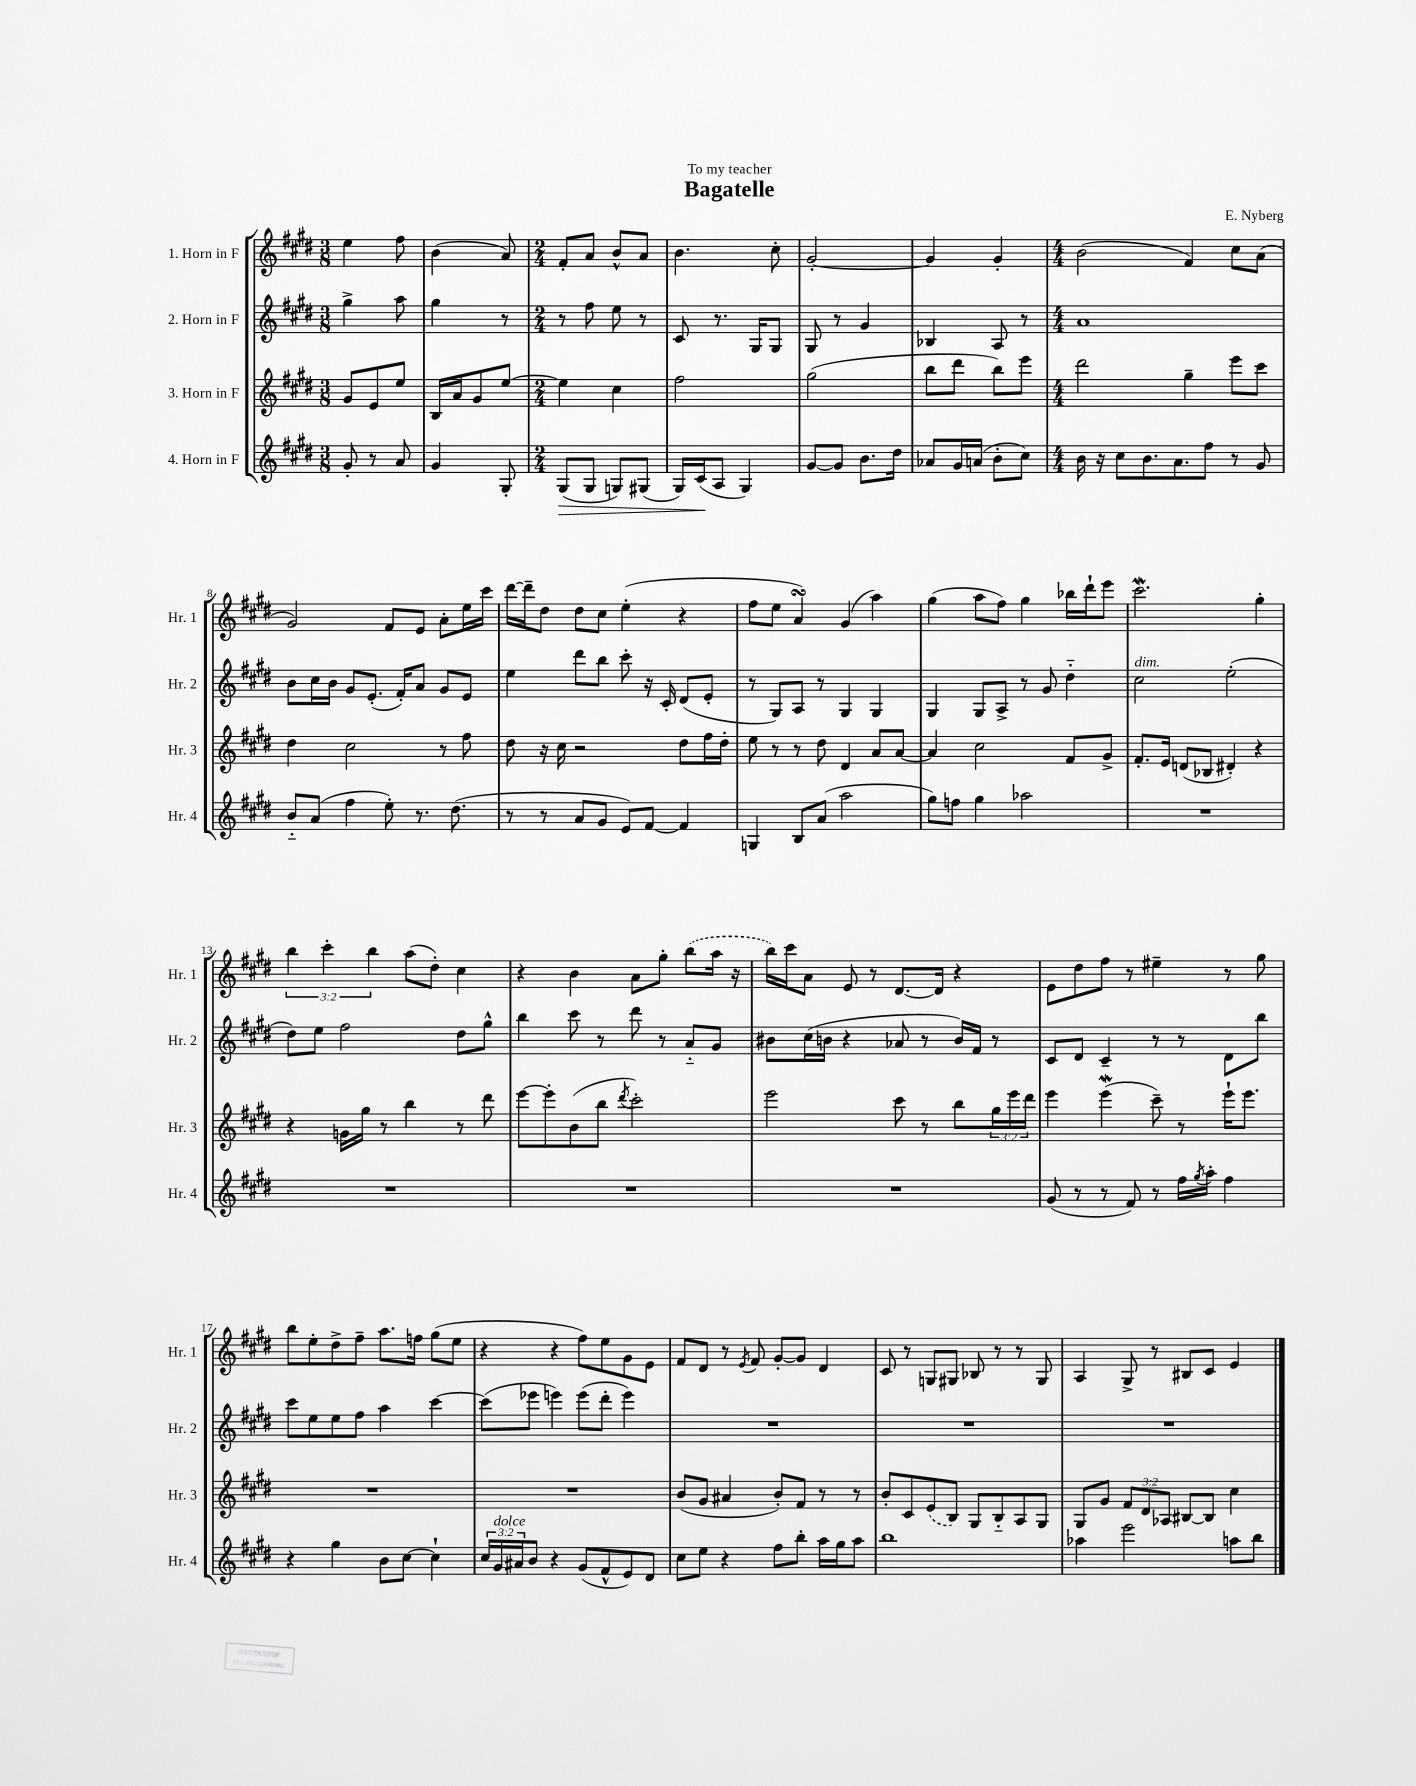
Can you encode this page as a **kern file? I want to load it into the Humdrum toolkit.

**kern	**kern	**kern	**kern
*staff4	*staff3	*staff2	*staff1
*clefG2	*clefG2	*clefG2	*clefG2
*k[f#c#g#d#]	*k[f#c#g#d#]	*k[f#c#g#d#]	*k[f#c#g#d#]
*M3/8	*M3/8	*M3/8	*M3/8
8g#'	8g#	4gg#^	4ee
8r	8e	.	.
8a	8ee	8aa	8ff#
=	=	=	=
4g#	16B	4gg#	(4b
.	16a	.	.
.	8g#	.	.
8G#'	[8ee	8r	8a)
=	=	=	=
*M2/4	*M2/4	*M2/4	*M2/4
(8G#	4ee]	8r	8f#'
8G#	.	8ff#	8a
8G)	4cc#	8ee	8b^^
(8G#	.	8r	8a
=	=	=	=
16G#)	2ff#	8c#	4.b
(16c#	.	.	.
8A	.	8.r	.
4G#)	.	.	.
.	.	16G#	.
.	.	8G#	8cc#'
=	=	=	=
[8g#	(2gg#	8G#	[2g#'
8g#]	.	8r	.
8.b	.	4g#	.
16dd#	.	.	.
=	=	=	=
8a-	8bb	4B-	4g#]
16g#	8ddd#	.	.
(16a	.	.	.
8b'	8bb)	8A	4g#'
8cc#)	8eee	8r	.
=	=	=	=
*M4/4	*M4/4	*M4/4	*M4/4
16b	2ddd#	1a	(2b
16r	.	.	.
8cc#	.	.	.
8.b	.	.	.
8.a	.	.	.
.	4gg#~	.	4f#)
8ff#	.	.	.
8r	8eee	.	8cc#
8g#	8ccc#	.	(8a
=	=	=	=
8b'~	4dd#	8b	2g#)
(8a	.	16cc#	.
.	.	16b	.
4ff#	2cc#	8g#	.
.	.	(8.e'	.
8ee')	.	.	8f#
.	.	16f#')	.
8.r	.	8a	8e
.	8r	8g#	8a'
(8.dd#	.	.	.
.	8ff#	8e	16ee
.	.	.	16ccc#
=	=	=	=
8r	8dd#	4ee	[16ddd#
.	.	.	16ddd#~]
8r	16r	.	8dd#
.	16cc#	.	.
8a	2r	8ddd#	8dd#
8g#	.	8bb	8cc#
8e)	.	8ccc#'	(4ee'
[8f#	.	16r	.
.	.	16c#'	.
4f#]	8dd#	(8d#	4r
.	16ff#	8e'	.
.	16dd#'	.	.
=	=	=	=
4G	8ee	8r	8ff#
.	8r	8G#)	8ee
8B	8r	8A	4a)
(8a	8dd#	8r	.
2aa	4d#	4G#	(4g#
.	8a	4G#	4aa)
.	[8a	.	.
=	=	=	=
8gg#)	4a]	4G#	(4gg#
8ff	.	.	.
4gg#	2cc#	8G#	8aa
.	.	8A^	8ff#)
2aa-	.	8r	4gg#
.	.	8g#	.
.	8f#	4dd#'~	16bb-
.	.	.	16ddd#`
.	8g#^	.	8eee
=	=	=	=
1r	8.f#'	2cc#	2.ccc#
.	16e	.	.
.	(8d	.	.
.	8B-	.	.
.	4d#')	(2ee'	.
.	4r	.	4gg#'
=	=	=	=
1r	4r	8dd#)	6bb
.	.	8ee	.
.	.	.	6ccc#'
.	16g	2ff#	.
.	16gg#	.	.
.	.	.	6bb
.	8r	.	.
.	4bb	.	(8aa
.	.	.	8dd#')
.	8r	8dd#	4cc#
.	8ddd#	8gg#^^	.
=	=	=	=
1r	[8eee	4bb	4r
.	8eee']	.	.
.	(8b	8ccc#	4b
.	8bb	8r	.
.	8qddd#	.	.
.	2ccc#')	8ddd#	8a
.	.	8r	8gg#'
.	.	8a'~	(8bb
.	.	8g#	16aa
.	.	.	16r
=	=	=	=
1r	2eee	8b#	16bb)
.	.	.	16ccc#
.	.	(16cc#	8a
.	.	16b	.
.	.	4r	8e
.	.	.	8r
.	8ccc#	8a-	[8.d#
.	8r	8r	.
.	.	.	16d#]
.	8bb	16b)	4r
.	.	16f#	.
.	24gg#	8r	.
.	24eee	.	.
.	24ddd#	.	.
=	=	=	=
(8g#	4eee	8c#	8e
8r	.	8d#	8dd#
8r	(4eee	4c#~	8ff#
8f#)	.	.	8r
8r	8ccc#~)	8r	4ee#~
16ff#	8r	8r	.
8qgg#	.	.	.
16aa'	.	.	.
4ff#	16eee`	8d#	8r
.	8.eee	.	.
.	.	8bb	8gg#
=	=	=	=
4r	1r	8ccc#	8bb
.	.	8ee	8ee'
4gg#	.	8ee	8dd#^
.	.	8ff#	8ff#~
8b	.	4aa	8.aa
[8cc#	.	.	.
.	.	.	16ff
4cc#`]	.	[4ccc#	(8gg#
.	.	.	8ee
=	=	=	=
24cc#	1r	(8ccc#]	4r
24g#	.	.	.
24a#	.	.	.
8b	.	8eee-	.
4r	.	4eee)	4r
(8g#	.	(8eee	8ff#)
8f#^^	.	8ddd#'	8ee
8e)	.	4eee)	8g#
8d#	.	.	8e
=	=	=	=
8cc#	(8b	1r	8f#
8ee	8g#	.	8d#
4r	4a#	.	8r
.	.	.	8qe
.	.	.	8f#
8ff#	8b')	.	[8g#'
8bb'	8f#	.	8g#]
16aa	8r	.	4d#
16gg#	.	.	.
8aa	8r	.	.
=	=	=	=
1bb	8b'	1r	8c#
.	8c#	.	8r
.	(8e	.	8G
.	8B)	.	8G#
.	8G#	.	8B-
.	8B'~	.	8r
.	8A	.	8r
.	8G#	.	8G#
=	=	=	=
4aa-	8G#	1r	4A
.	8g#	.	.
2eee	12f#	.	8G#^
.	12d#	.	.
.	.	.	8r
.	12A-	.	.
.	[8B#	.	8B#
.	8B#]	.	8c#
8aa	4cc#	.	4e
8bb	.	.	.
==	==	==	==
*-	*-	*-	*-
